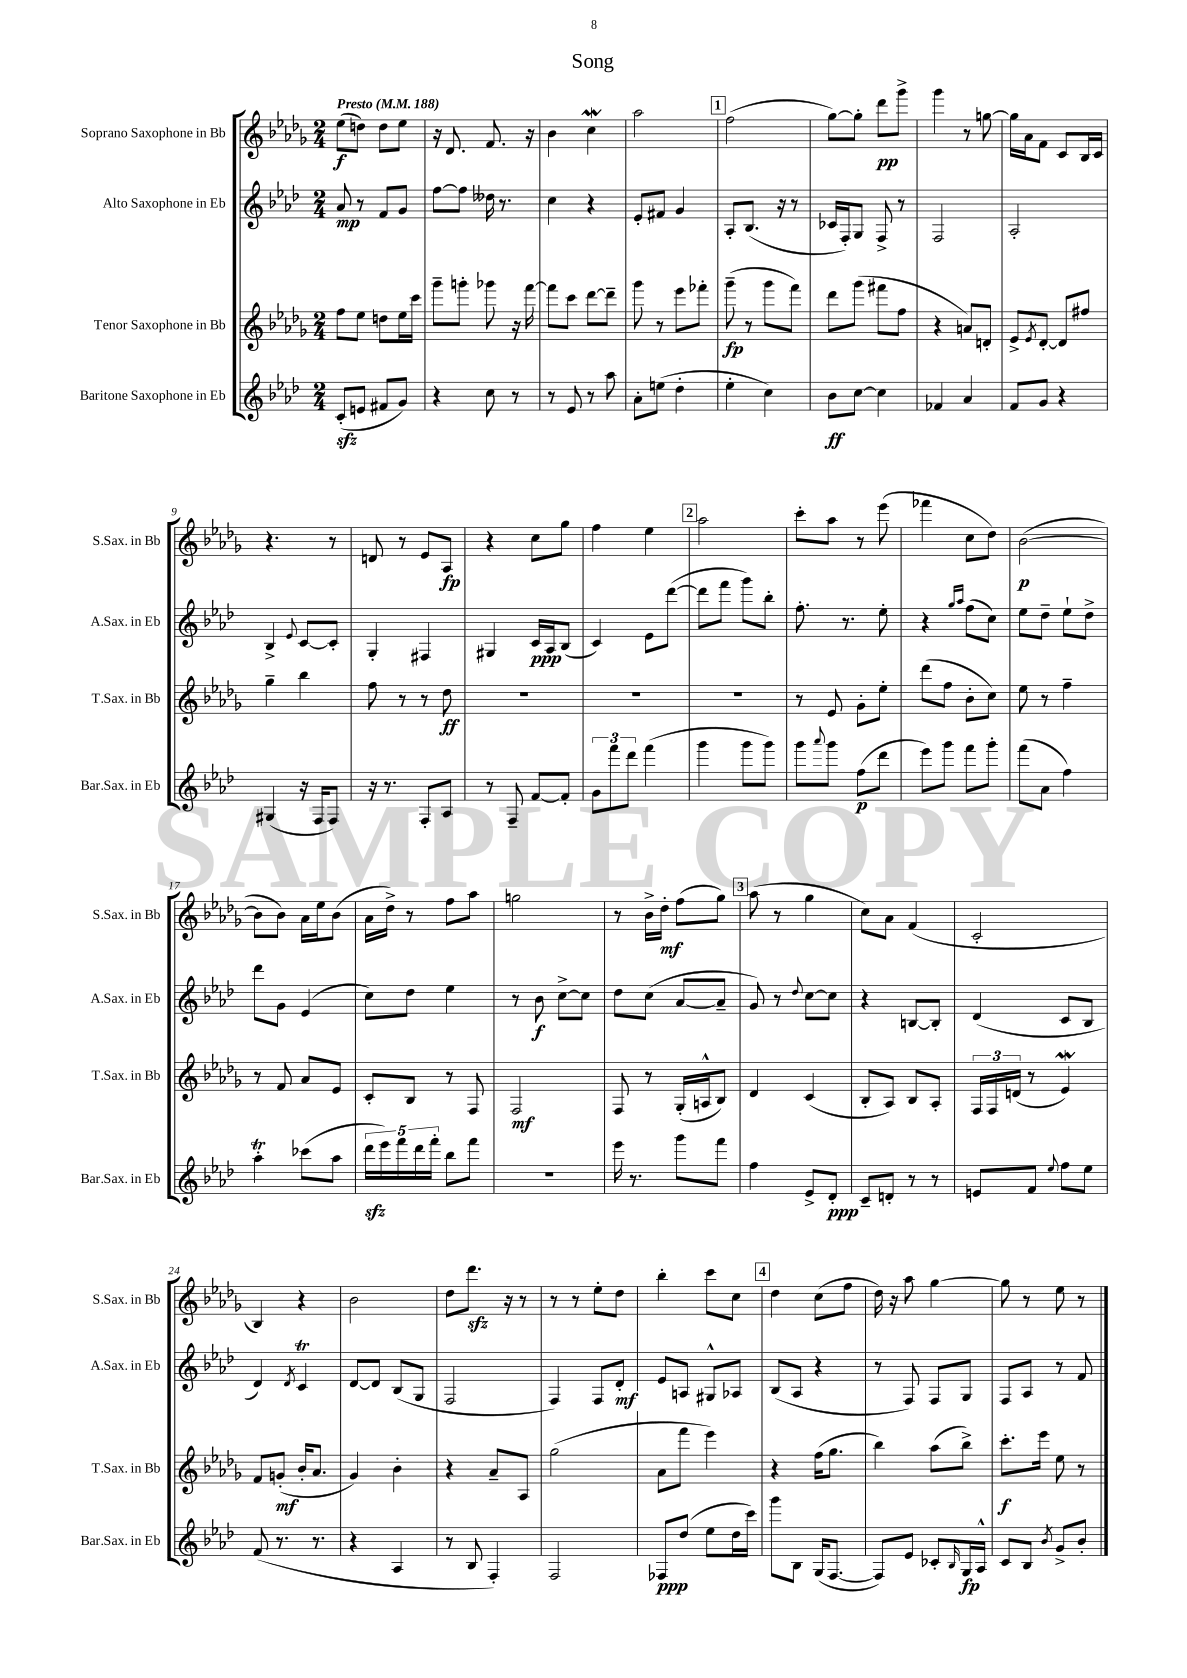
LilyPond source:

\header { title = "Song" }
<<
\new StaffGroup <<
\new Staff = "s0" \with { instrumentName = "Soprano Saxophone in Bb" shortInstrumentName = "S.Sax. in Bb" } {
    \clef treble \key des \major \numericTimeSignature \time 2/4 \tempo "Presto" 4 = 188
    ees''8\f( d''8) d''8 ees''8 |
    r16 des'8. f'8. r16 |
    bes'4 c''4\mordent |
    aes''2 |
    \mark \markup { \box "1" } f''2( |
    ges''8~) ges''8-. des'''8\pp ges'''8-> |
    ges'''4 r8 g''8~ |
    g''16 aes'16 f'8 c'8 bes16 c'16 |
    r4. r8 |
    d'8 r8 ees'8 aes8\fp |
    r4 c''8 ges''8 |
    f''4 ees''4 |
    \mark \markup { \box "2" } aes''2 |
    c'''8-. aes''8 r8 ees'''8( |
    fes'''4 c''8 des''8) |
    bes'2~\p( |
    bes'8 bes'8) aes'16 ees''16 bes'8( |
    aes'16 des''16->) r8 f''8 aes''8 |
    g''2 |
    r8 bes'16-> des''16-.\mf f''8( ges''8) |
    \mark \markup { \box "3" } aes''8( r8 ges''4 |
    c''8) aes'8 f'4( |
    c'2-. |
    bes4) r4 |
    bes'2 |
    des''8 des'''8.\sfz r16 r8 |
    r8 r8 ees''8-. des''8 |
    bes''4-. c'''8 c''8 |
    \mark \markup { \box "4" } des''4 c''8( f''8 |
    des''16) r16 aes''8 ges''4~ |
    ges''8 r8 ees''8 r8 \bar "|." |
}
\new Staff = "s1" \with { instrumentName = "Alto Saxophone in Eb" shortInstrumentName = "A.Sax. in Eb" } {
    \clef treble \key aes \major \numericTimeSignature \time 2/4
    aes'8\mp r8 f'8 g'8 |
    f''8~ f''8 deses''16 r8. |
    c''4 r4 |
    ees'8-. fis'8 g'4 |
    \mark \markup { \box "1" } aes8-. bes8.( r16 r8 |
    ces'16 f16-.) g8 f8-> r8 |
    f2 |
    aes2-. |
    bes4-> \appoggiatura { ees'8 } c'8~ c'8-. |
    g4-. fis4 |
    gis4 c'16\ppp aes16 bes8( |
    c'4) ees'8 des'''8~( |
    \mark \markup { \box "2" } des'''8 f'''8 g'''8) bes''8-. |
    f''8.-. r8. ees''8-. |
    r4 \grace { g''16 aes''16 } f''8( c''8) |
    ees''8 des''8-- ees''8-! des''8-> |
    des'''8 g'8 ees'4( |
    c''8) des''8 ees''4 |
    r8 bes'8\f c''8~-> c''8 |
    des''8 c''8( aes'8~ aes'8-- |
    \mark \markup { \box "3" } g'8) r8 \appoggiatura { des''8 } c''8~ c''8 |
    r4 b8~ b8-. |
    des'4( c'8 bes8 |
    des'4) \acciaccatura { des'8 } c'4\trill |
    des'8~ des'8 bes8( g8 |
    f2 |
    f4) f8 des'8-.\mf |
    ees'8 a8 gis8-^ aes8 |
    \mark \markup { \box "4" } bes8( aes8 r4 |
    r8 f8) f8 g8 |
    f8 aes8 r8 f'8 \bar "|." |
}
\new Staff = "s2" \with { instrumentName = "Tenor Saxophone in Bb" shortInstrumentName = "T.Sax. in Bb" } {
    \clef treble \key des \major \numericTimeSignature \time 2/4
    f''8 ees''8 d''8 ees''16 c'''16 |
    ges'''8-- g'''8-. ges'''8 r16 f'''16~ |
    f'''8 c'''8 des'''8~ des'''8-- |
    ges'''8 r8 ees'''8 fes'''8-. |
    \mark \markup { \box "1" } ges'''8--\fp( r8 ges'''8 f'''8) |
    des'''8 ges'''8( fis'''8 f''8 |
    r4 a'8) d'8-. |
    ees'8-> \acciaccatura { ees'8 } des'8~-. des'8 fis''8 |
    ges''4-- bes''4 |
    f''8 r8 r8 des''8\ff |
    R2 |
    R2 |
    \mark \markup { \box "2" } R2 |
    r8 ees'8 ges'8-. ees''8-. |
    des'''8( f''8 bes'8-. c''8) |
    ees''8 r8 f''4-- |
    r8 f'8 aes'8 ees'8 |
    c'8-. bes8 r8 f8 |
    f2\mf |
    f8 r8 ges16-.( a16-^ bes8) |
    \mark \markup { \box "3" } des'4 c'4( |
    bes8-. aes8) bes8 aes8-. |
    \tuplet 3/2 { f16 f16 d'16( } r8 ees'4\mordent) |
    f'8 g'8-.\mf( bes'16-. aes'8. |
    ges'4) bes'4-. |
    r4 aes'8-- aes8 |
    ges''2( |
    aes'8 f'''8 ees'''4) |
    \mark \markup { \box "4" } r4 f''16( ges''8. |
    bes''4) aes''8( bes''8->) |
    c'''8.-.\f ees'''16 ees''8 r8 \bar "|." |
}
\new Staff = "s3" \with { instrumentName = "Baritone Saxophone in Eb" shortInstrumentName = "Bar.Sax. in Eb" } {
    \clef treble \key aes \major \numericTimeSignature \time 2/4
    c'8-.\sfz( e'8 fis'8 g'8) |
    r4 c''8 r8 |
    r8 ees'8 r8 aes''8 |
    aes'8-. e''8( des''4-. |
    \mark \markup { \box "1" } ees''4-. c''4) |
    bes'8\ff c''8~ c''4 |
    fes'4 aes'4 |
    f'8 g'8 r4 |
    gis4( r16 f16 f8) |
    r16 r8. f8-. aes8 |
    r8 f8-- f'8~ f'8-. |
    \tuplet 3/2 { g'8 f'''8 des'''8 } f'''4( |
    \mark \markup { \box "2" } g'''4 g'''8 g'''8) |
    g'''8 \appoggiatura { aes'''8 } g'''8 f''8\p( des'''8 |
    ees'''8) g'''8 f'''8 g'''8-. |
    f'''8( aes'8 f''4) |
    aes''4-.\trill ces'''8( aes''8 |
    \tuplet 5/4 { des'''16\sfz ees'''16) f'''16 des'''16 f'''16-. } bes''8 f'''8 |
    R2 |
    ees'''16 r8. g'''8 f'''8 |
    \mark \markup { \box "3" } f''4 ees'8-> des'8-.\ppp |
    c'8-- d'8-. r8 r8 |
    e'8 f'8 \appoggiatura { ees''8 } f''8 ees''8 |
    f'8( r8. r8. |
    r4 aes4 |
    r8 bes8 f4-.) |
    f2 |
    fes8\ppp des''8( ees''8 des''16 c'''16) |
    \mark \markup { \box "4" } g'''8 bes8 g16( f8.~ |
    f8) ees'8 ces'8-. \grace { bes16 } g16\fp aes16-^ |
    c'8 bes8 \acciaccatura { bes'8 } g'8-> bes'8-. \bar "|." |
}
>>
>>
